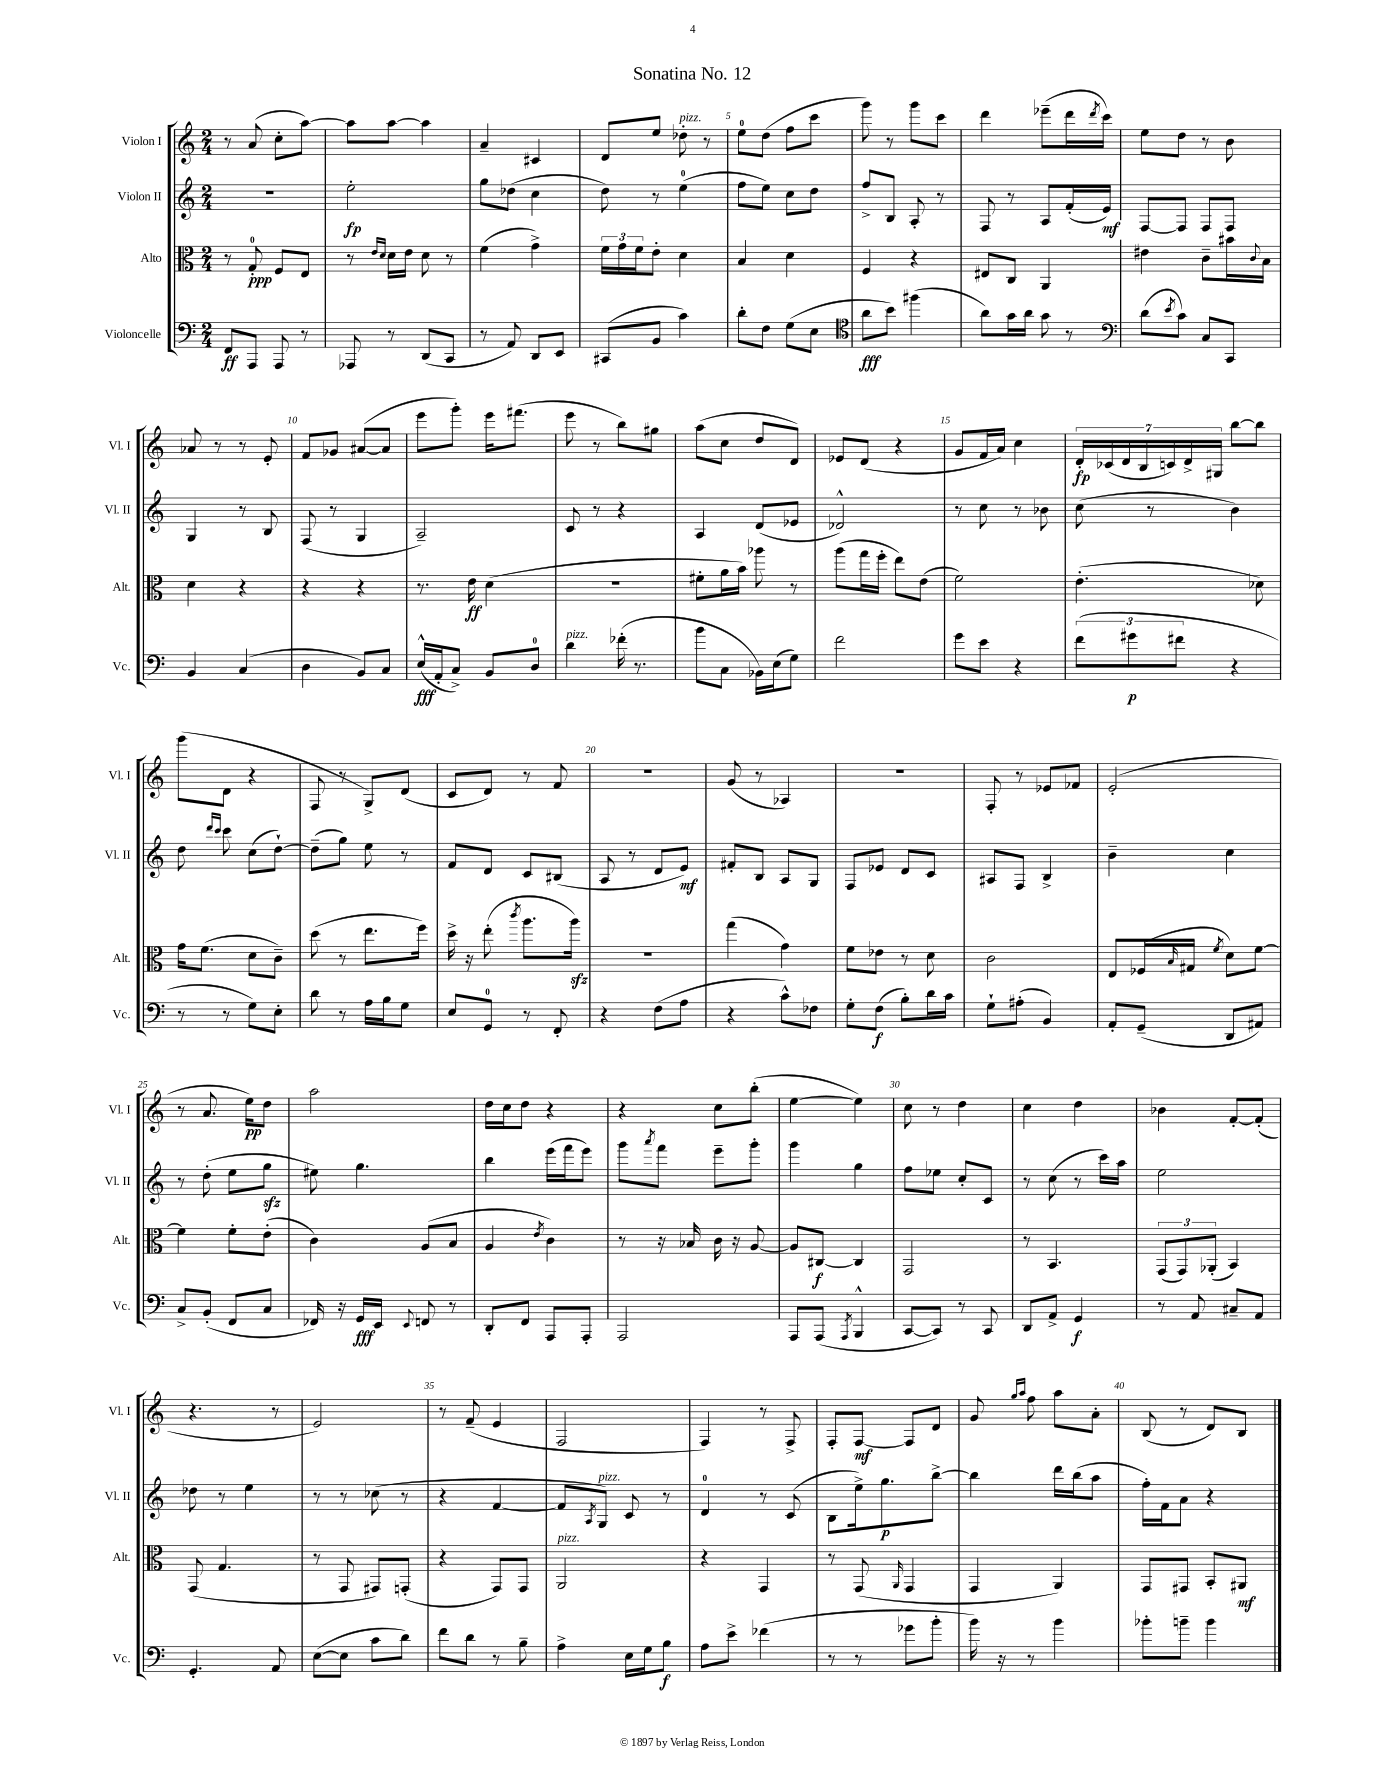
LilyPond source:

\header { title = "Sonatina No. 12" }
<<
\new StaffGroup <<
\new Staff = "s0" \with { instrumentName = "Violon I" shortInstrumentName = "Vl. I" } {
    \clef treble \key c \major \numericTimeSignature \time 2/4
    r8 a'8( c''8-. a''8~) |
    a''8 a''8~ a''4 |
    a'4-- cis'4 |
    d'8 e''8 des''8-.^\markup { \italic "pizz." } r8 |
    e''8-0 d''8( f''8 c'''8 |
    g'''8) r8 g'''8 c'''8 |
    d'''4 ees'''8--( d'''16 \acciaccatura { d'''8 } c'''16) |
    e''8 d''8 r8 b'8 |
    aes'8 r8 r8 e'8-. |
    f'8 ges'8 ais'8~( ais'8 |
    e'''8 g'''8-.) e'''16 fis'''8.( |
    e'''8 r8 b''8) gis''8 |
    a''8( c''8 d''8 d'8) |
    ees'8 d'8( r4 |
    g'8 f'16 a'16) c''4 |
    \tuplet 7/4 { d'16-.\fp ces'16( d'16 b16 c'16) d'16-> gis16 } b''8~ b''8 |
    g'''8( d'8 r4 |
    f8 r8 g8->) d'8( |
    c'8 d'8) r8 f'8 |
    R2 |
    g'8( r8 aes4) |
    R2 |
    f8-. r8 ees'8 fes'8 |
    e'2-.( |
    r8 a'8. e''16\pp) d''8 |
    a''2 |
    d''16 c''16 d''8 r4 |
    r4 c''8 b''8-.( |
    e''4~ e''4) |
    c''8 r8 d''4 |
    c''4 d''4 |
    bes'4 f'8~-. f'8-.( |
    r4. r8 |
    e'2) |
    r8 f'8--( e'4 |
    f2 |
    f4) r8 f8-> |
    f8-. f8~\mf f8 d'8 |
    g'8 \grace { g''16 a''16 } f''8 a''8 a'8-. |
    b8( r8 d'8) b8 \bar "|." |
}
\new Staff = "s1" \with { instrumentName = "Violon II" shortInstrumentName = "Vl. II" } {
    \clef treble \key c \major \numericTimeSignature \time 2/4
    R2 |
    e''2-.\fp |
    g''8 des''8( c''4 |
    d''8) r8 e''4-0( |
    f''8 e''8) c''8 d''8 |
    f''8-> b8 a8-. r8 |
    f8 r8 a8 f'16-.( e'16\mf) |
    f8~ f8 f8 f8 |
    g4 r8 b8 |
    f8( r8 g4 |
    a2--) |
    c'8 r8 r4 |
    a4 d'8( ees'8 |
    des'2-^) |
    r8 c''8 r8 bes'8 |
    c''8( r8 b'4) |
    d''8 \grace { d'''16 c'''16 } c'''8 c''8( d''8~-!) |
    d''8--( g''8) e''8 r8 |
    f'8 d'8 c'8 bis8( |
    a8 r8 d'8 e'8\mf) |
    fis'8-. b8 a8 g8 |
    f8 ees'8 d'8 c'8 |
    ais8 f8 b4-> |
    b'4-- c''4 |
    r8 d''8-.( e''8 g''8\sfz |
    eis''8) g''4. |
    b''4 e'''16( f'''16 e'''8) |
    g'''8 \acciaccatura { a'''8 } f'''8 e'''8-- g'''8-. |
    g'''4 g''4 |
    f''8 ees''8 c''8-. c'8 |
    r8 c''8( r8 c'''16) a''16 |
    e''2 |
    des''8 r8 e''4 |
    r8 r8 ces''8( r8 |
    r4 f'4~ |
    f'8 \acciaccatura { a8 } g8^\markup { \italic "pizz." }) c'8 r8 |
    d'4-0 r8 c'8( |
    b8 e''16->) g''8.\p b''8~-> |
    b''4 d'''16 b''16( a''8 |
    f''16-.) f'16 a'8 r4 \bar "|." |
}
\new Staff = "s2" \with { instrumentName = "Alto" shortInstrumentName = "Alt." } {
    \clef alto \key c \major \numericTimeSignature \time 2/4
    r8 g8-0-.\ppp f8 e8 |
    r8 \grace { e'16 d'16 } d'16 e'16 d'8 r8 |
    f'4( g'4->) |
    \tuplet 3/2 { f'16 g'16 f'16 } e'8-. d'4 |
    b4 d'4 |
    f4 r4 |
    eis8 c8 a,4 |
    eis'4 c'8-- bis'16 \appoggiatura { c'8 } b16 |
    d'4 r4 |
    r4 r4 |
    r8. e'16\ff d'4( |
    r2 |
    fis'8-. a'16 b'16) aes''8 r8 |
    a''8( g''16 f''16-. e''8) e'8( |
    f'2) |
    e'4.-.( des'8) |
    g'16 f'8.( d'8 c'8--) |
    d''8( r8 e''8. f''16) |
    d''16-> r16 e''8-.( \acciaccatura { c'''8 } a''8. a''16\sfz) |
    R2 |
    g''4( g'4) |
    f'8 ees'8 r8 d'8 |
    c'2 |
    e8 fes16( \grace { b16 } gis16 \acciaccatura { f'8 } d'8) f'8~ |
    f'4 f'8-. e'8-.( |
    c'4) a8( b8 |
    a4 \acciaccatura { e'8 } c'4) |
    r8 r16 bes16 c'16 r16 a8~ |
    a8 cis8~\f cis4 |
    g,2 |
    r8 b,4. |
    \tuplet 3/2 { g,8( g,8) aes,8-.( } b,4) |
    g,8( g4. |
    r8 g,8 gis,8) g,8-.( |
    r4 g,8) g,8 |
    a,2^\markup { \italic "pizz." } |
    r4 g,4 |
    r8 g,8( \grace { a,16 } g,4 |
    g,4 a,4) |
    g,8 gis,8 b,8-. ais,8\mf \bar "|." |
}
\new Staff = "s3" \with { instrumentName = "Violoncelle" shortInstrumentName = "Vc." } {
    \clef bass \key c \major \numericTimeSignature \time 2/4
    f,8\ff a,,8 a,,8 r8 |
    aes,,8 r8 d,8( c,8 |
    r8 a,8) d,8 e,8 |
    cis,8( b,8 c'4) |
    d'8-. f8 g8( e8 |
    \clef tenor a'8\fff b'8) fis''4( |
    a'8) g'16 a'16 g'8 r8 |
    \clef bass d'8( \acciaccatura { e'8 } c'8) c8 c,8 |
    b,4 c4( |
    d4 b,8) c8 |
    e16-^\fff( a,16-. c8->) b,8 d8-0 |
    d'4^\markup { \italic "pizz." } fes'16-.( r8. |
    b'8 c8 bes,16) e16( g8) |
    f'2 |
    g'8 e'8 r4 |
    \tuplet 3/2 { f'8( gis'8\p fis'8 } r4 |
    r8 r8 g8) e8-. |
    d'8 r8 a16 b16 g8 |
    e8 g,8-0 r8 f,8-. |
    r4 f8( a8 |
    r4 c'8-^) fes8 |
    g8-. f8\f( b8-.) d'16 c'16 |
    g8-! ais8-.( b,4) |
    a,8-. g,8--( d,8 ais,8) |
    c8-> b,8-.( f,8 c8 |
    fes,16) r16 g,16\fff e,16 \appoggiatura { e,8 } f,8 r8 |
    d,8-. f,8 a,,8 a,,8-. |
    a,,2 |
    a,,8 a,,8( \acciaccatura { a,,8 } b,,4-^ |
    c,8~ c,8) r8 c,8 |
    d,8 a,8-> g,4\f |
    r8 a,8 cis8-- a,8 |
    g,4.-. a,8 |
    e8~( e8 c'8 d'8) |
    f'8 d'8 r8 b8-- |
    a4-> e16 g16 b8\f |
    a8 e'8-> fes'4( |
    r8 r8 ges'8 b'8-. |
    b'16) r16 r8 b'4 |
    bes'8-. b'8-- b'4 \bar "|." |
}
>>
>>
\layout { \context { \Score \override BarNumber.break-visibility = ##(#f #t #t) barNumberVisibility = #(every-nth-bar-number-visible 5) } }
